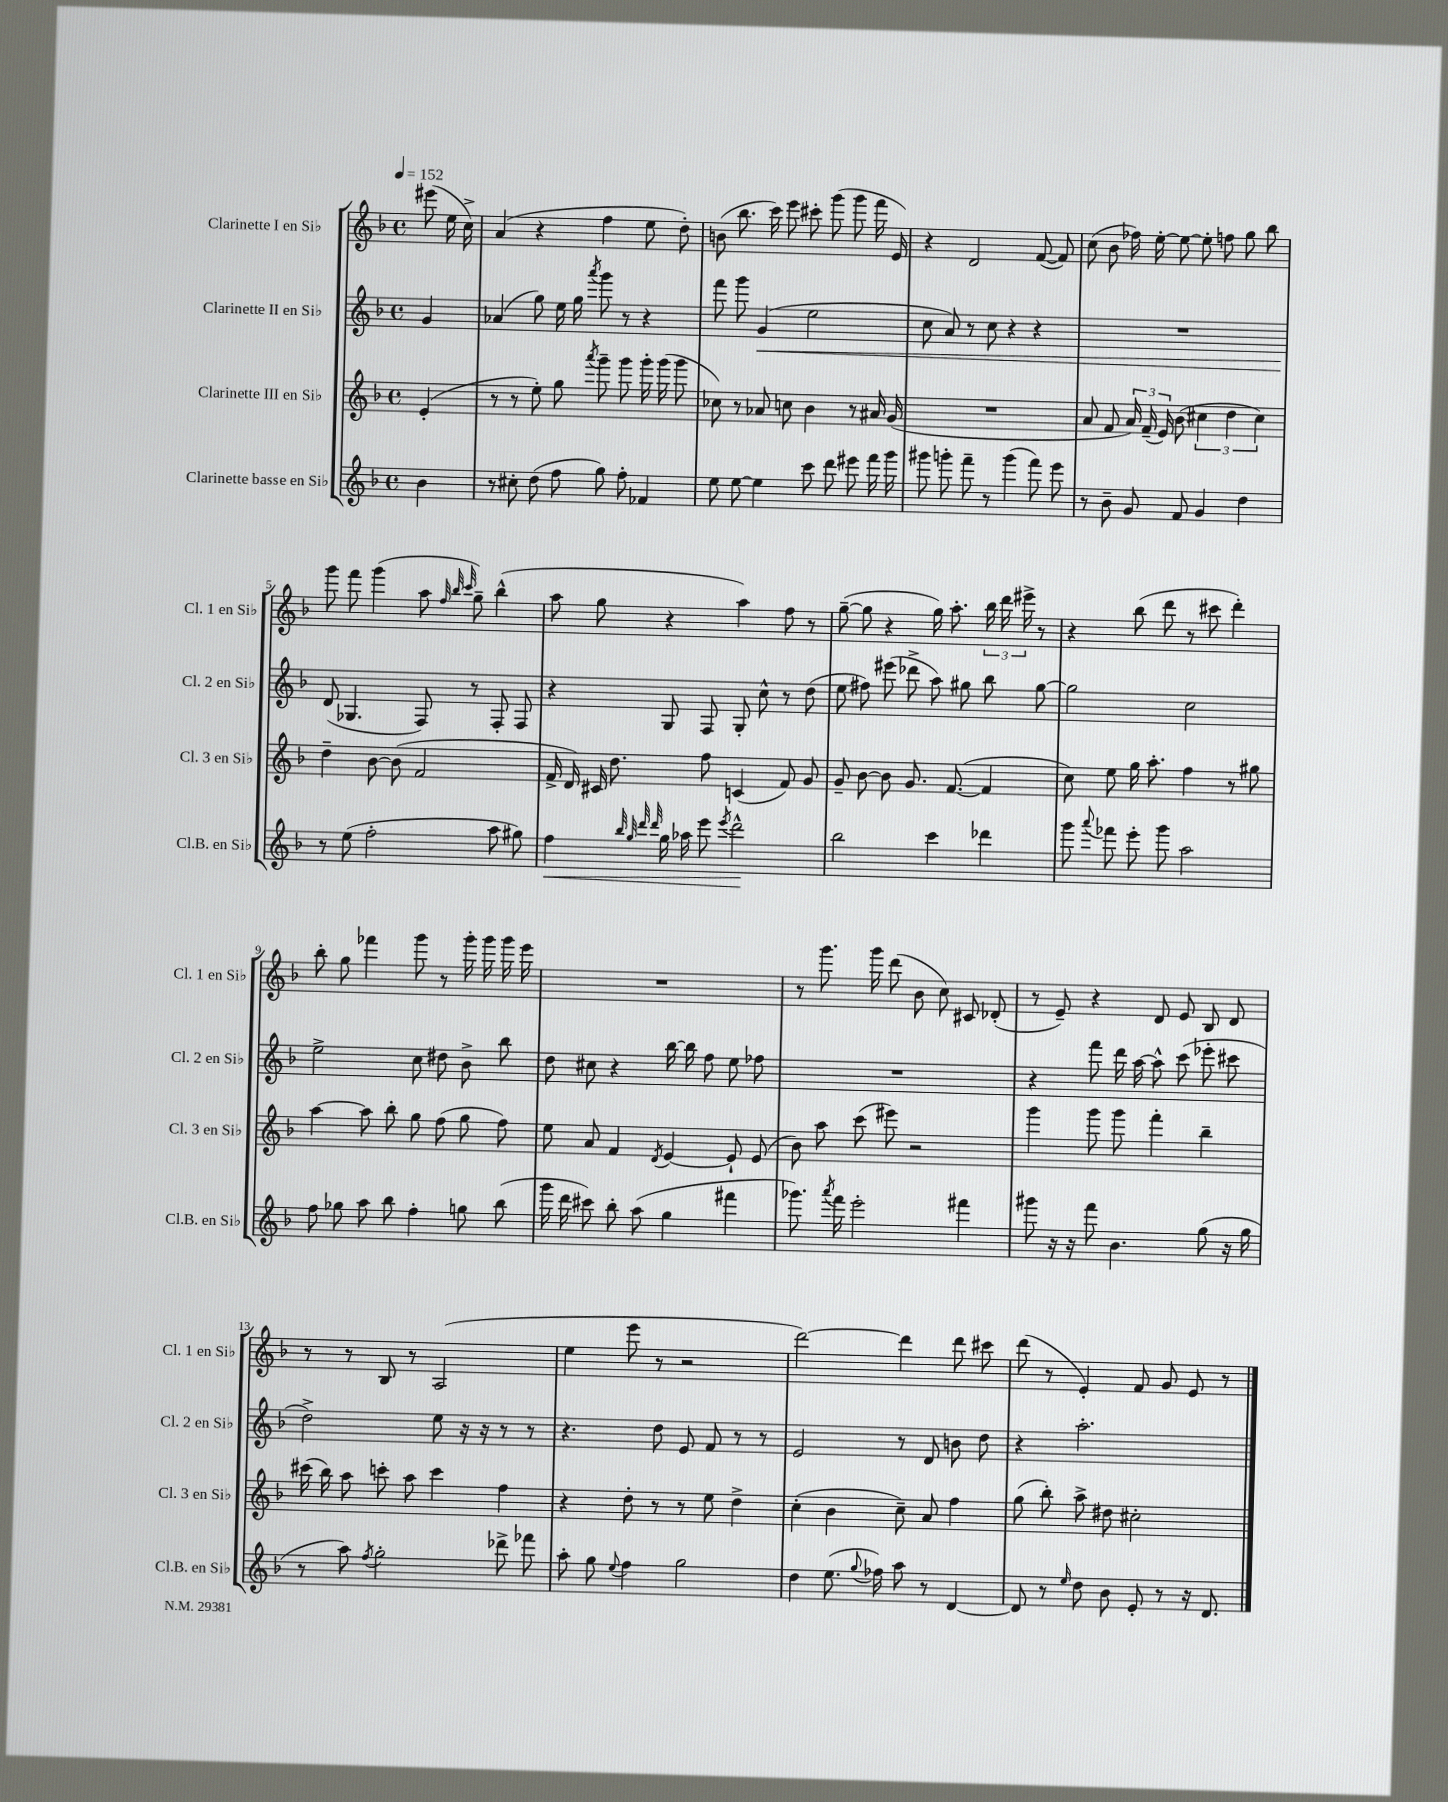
<<
\new StaffGroup <<
\new Staff = "s0" \with { instrumentName = "Clarinette I en Sib" shortInstrumentName = "Cl. 1 en Sib" } {
    \clef treble \key f \major \defaultTimeSignature \time 4/4 \partial 4 \tempo 4 = 152
    \autoBeamOff eis'''8( e''16 c''16->) |
    a'4( r4 f''4 e''8 d''8-.) |
    b'8( bes''8. c'''16) e'''8 cis'''8-. g'''8( g'''8 f'''16 e'16) |
    r4 d'2 f'8~( f'8) |
    c''8( bes'8 fes''16) e''16~-. e''8~ e''8-. f''8 g''8 bes''8 |
    g'''8 f'''8 g'''4( a''8 \grace { f''32 bes''32 c'''32 } g''8--) bes''4-^( |
    a''8 g''8 r4 a''4) f''8 r8 |
    g''8~--( g''8 r4 g''16) a''8.-. \tuplet 3/2 { bes''16 d'''16 eis'''16-> } r8 |
    r4 bes''8( d'''8 r8 cis'''8 d'''4-.) |
    bes''8-. g''8 fes'''4 g'''8 r8 g'''16-. g'''16 g'''16 e'''16 |
    R1 |
    r8 g'''8. g'''16 d'''8( bes'8 c''8) cis'8 des'8-.( |
    r8 e'8--) r4 d'8 e'8 bes8 d'8 |
    r8 r8 bes8 r8 a2( |
    e''4 e'''8 r8 r2 |
    d'''2~) d'''4 d'''8 cis'''8 |
    d'''8( r8 e'4-.) f'8 g'8 e'8 r8 \bar "|." |
}
\new Staff = "s1" \with { instrumentName = "Clarinette II en Sib" shortInstrumentName = "Cl. 2 en Sib" } {
    \clef treble \key f \major \defaultTimeSignature \time 4/4 \partial 4
    \autoBeamOff g'4 |
    aes'4( g''8) e''16 g''16 \acciaccatura { a'''8 } g'''8 r8 r4 |
    f'''8 g'''8 g'4\<( e''2 |
    c''8 a'8) r8 c''8 r4 r4 |
    R1 |
    d'8\!( ges4. f8) r8 f8-. f8 |
    r4 g8 f8 g8-. c''8-^ r8 d''8( |
    e''8 fis''8) eis'''8( des'''8-> a''8) gis''8 bes''8 gis''8~ |
    gis''2 c''2 |
    e''2-> c''8 dis''8 bes'8-> bes''8 |
    d''8 cis''8 r4 bes''16~ bes''16 f''8 e''8 fes''8 |
    R1 |
    r4 f'''8 d'''16 a''16~ a''8-^ c'''8( ees'''8-. cis'''8 |
    d''2->) e''8 r16 r16 r8 r8 |
    r4. d''8 e'8 f'8 r8 r8 |
    e'2 r8 d'8 b'8 d''8 |
    r4 a''2.-. \bar "|." |
}
\new Staff = "s2" \with { instrumentName = "Clarinette III en Sib" shortInstrumentName = "Cl. 3 en Sib" } {
    \clef treble \key f \major \defaultTimeSignature \time 4/4 \partial 4
    \autoBeamOff e'4-.( |
    r8 r8 e''8-.) g''8 \acciaccatura { a'''8 } g'''8-- g'''8 g'''16-. g'''16( g'''8 |
    ces''8) r8 aes'8 c''8 bes'4 r8 ais'16 g'16( |
    R1 |
    a'8 f'8 \tuplet 3/2 { a'16) f'16--( e'16) } bes'8( \tuplet 3/2 { cis''4 d''4 cis''4) } |
    d''4-- bes'8~ bes'8( f'2 |
    f'16-> d'16) cis'16 d''8. f''8 c'4( f'8) g'8 |
    g'8-- bes'8~ bes'8 g'8. f'8.~( f'4 |
    c''8) e''8 g''16 a''8.-. f''4 r8 gis''8 |
    a''4~ a''8 bes''8-. g''8 f''8( g''8 f''8) |
    e''8 a'8 f'4 \acciaccatura { d'8 } e'4~ e'8-! e'8( |
    bes'8) a''8 c'''8( eis'''8) r2 |
    g'''4 g'''8 g'''8 f'''4-. bes''4-- |
    cis'''16( bes''16) a''8 c'''8-. a''8 c'''4 f''4 |
    r4 d''8-. r8 r8 e''8 d''4-> |
    c''4-.( bes'4 c''8--) a'8 f''4 |
    g''8( bes''8-.) a''8-> dis''8 cis''2-. \bar "|." |
}
\new Staff = "s3" \with { instrumentName = "Clarinette basse en Sib" shortInstrumentName = "Cl.B. en Sib" } {
    \clef treble \key f \major \defaultTimeSignature \time 4/4 \partial 4
    \autoBeamOff bes'4 |
    r8 cis''8-. d''8( f''8 g''8) f''8-. fes'4 |
    e''8 e''8~ e''4 c'''8 d'''8 eis'''8 f'''16 g'''16 |
    gis'''8 g'''8-. f'''8-- r8 g'''4( f'''8) e'''8 |
    r8 bes'8-- g'8 f'8 g'4 d''4 |
    r8 e''8( f''2-. a''8 gis''8) |
    f''4\< \grace { bes''32 g''32 d'''32 d'''32 } g''16 aes''16 e'''8 \acciaccatura { e'''8 } d'''2-^\! |
    bes''2 c'''4 des'''4 |
    g'''8 \appoggiatura { a'''8 } fes'''8 e'''8-. g'''8 a''2 |
    f''8 ges''8 a''8 bes''8 f''4-. g''8 bes''8( |
    g'''16 d'''16 cis'''8) bes''8-. a''8( g''4 fis'''4 |
    ges'''8.) \acciaccatura { a'''8 } f'''16 e'''2-. fis'''4 |
    gis'''8 r16 r16 f'''8 bes'4. g''8( r16 g''16 |
    r8 a''8) \acciaccatura { f''8 } g''2-. des'''8-> fes'''8 |
    a''8-. g''8 \appoggiatura { e''8 } f''4 g''2 |
    d''4 e''8.( \appoggiatura { g''8 } fes''16) a''8 r8 d'4~ |
    d'8 r8 \grace { e''16 } d''8 bes'8 e'8-. r8 r16 d'8. \bar "|." |
}
>>
>>
